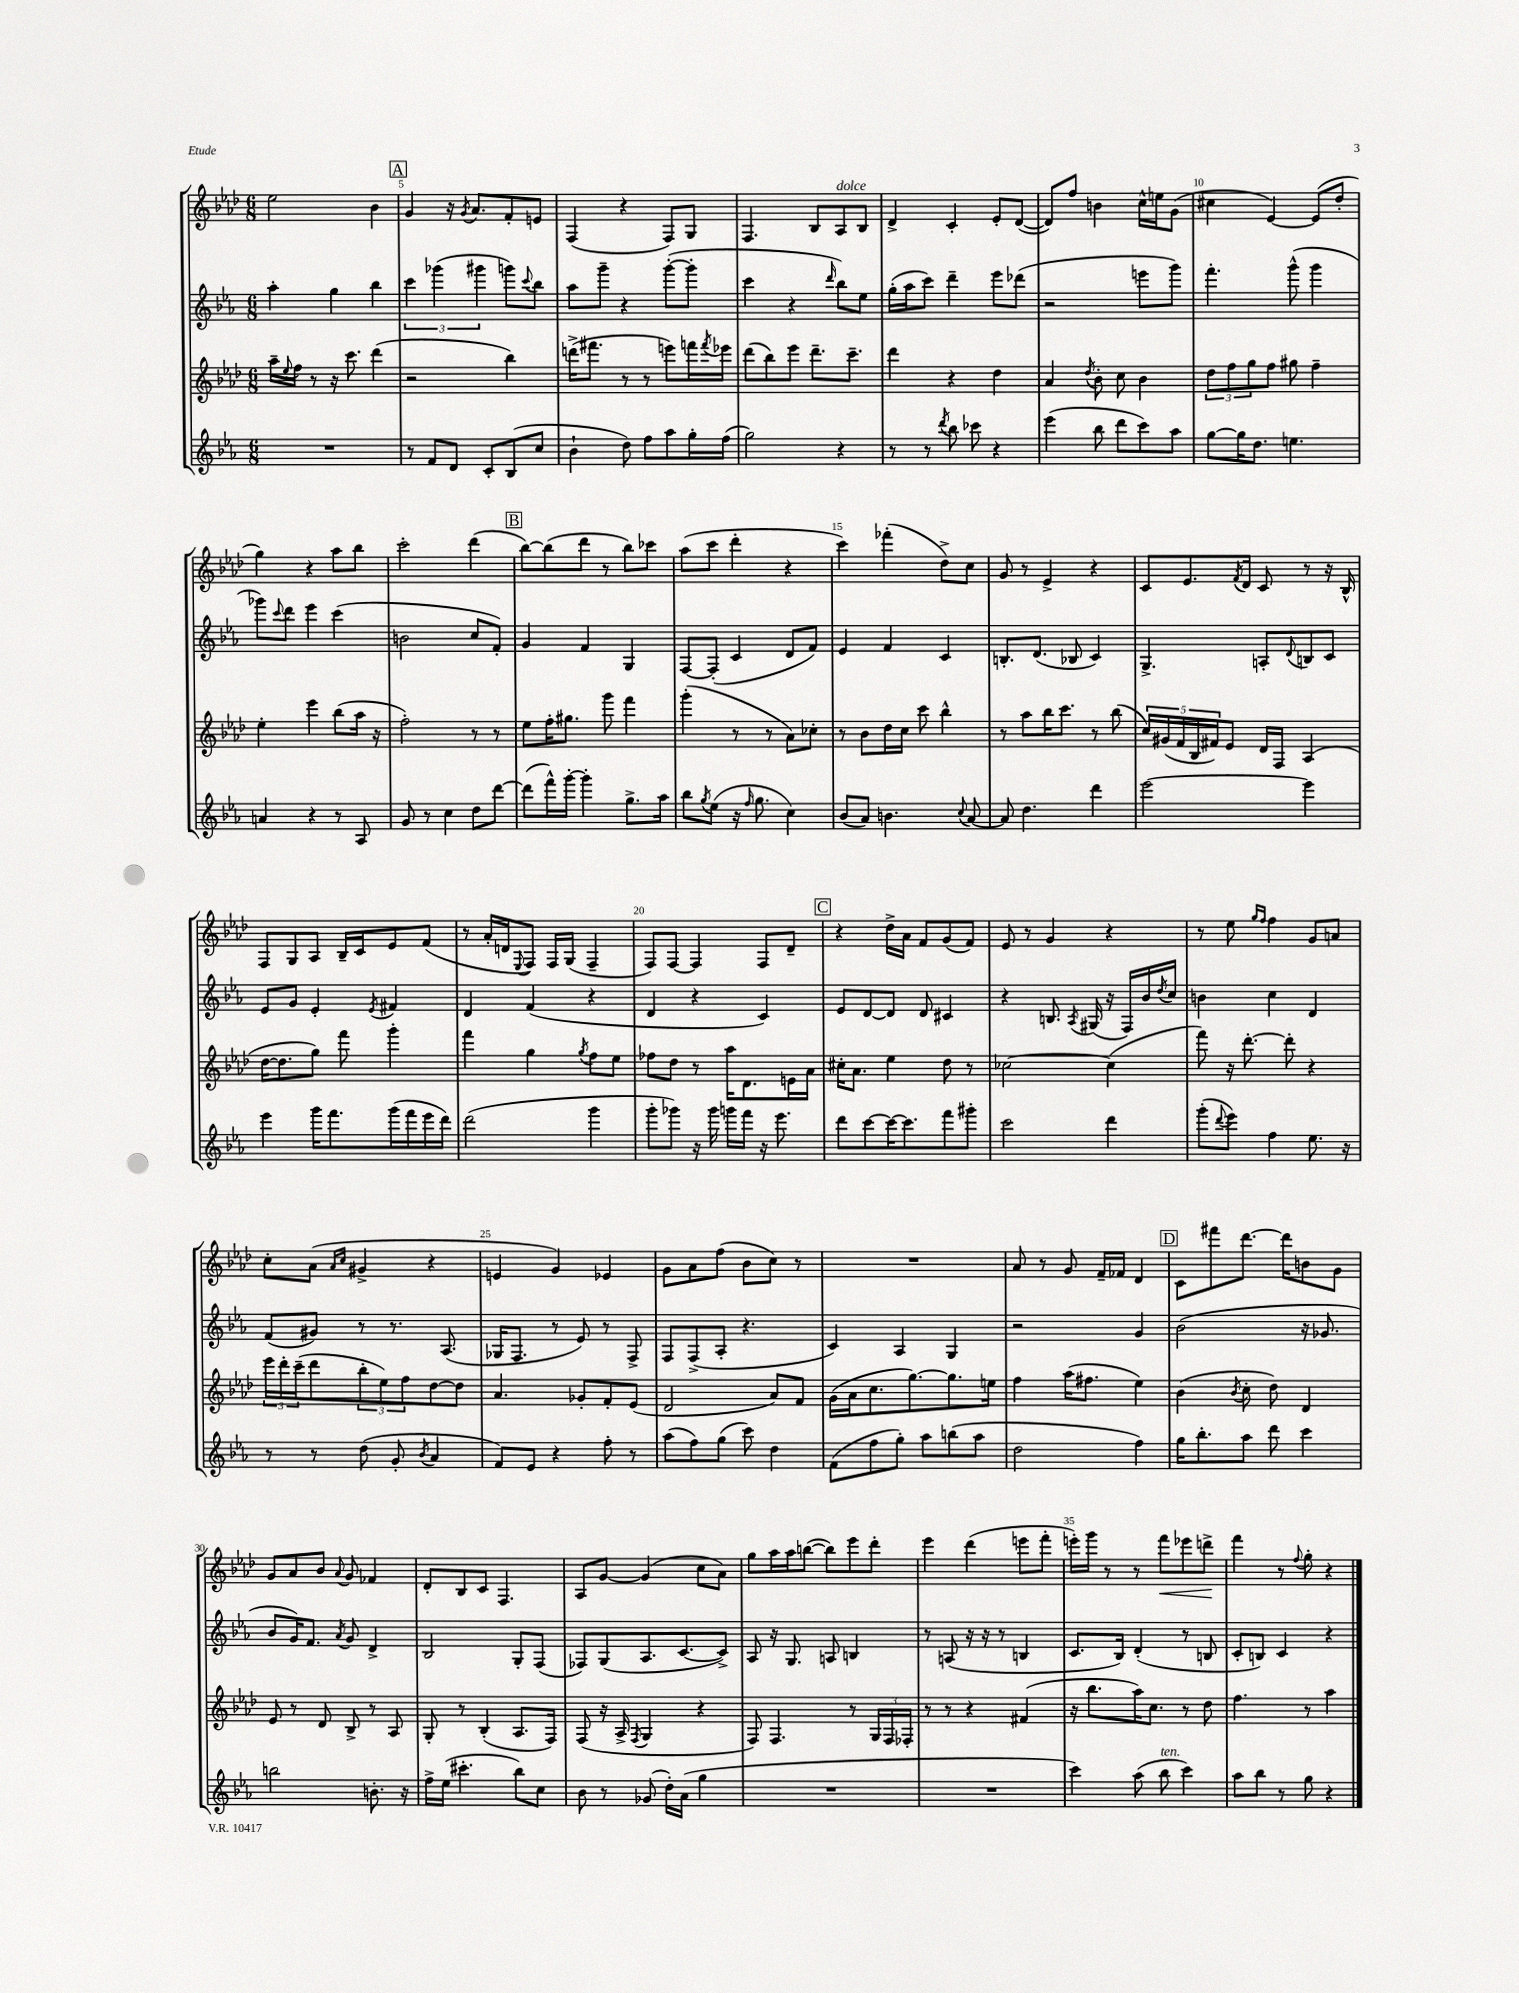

**kern	**kern	**kern	**kern
*staff4	*staff3	*staff2	*staff1
*clefG2	*clefG2	*clefG2	*clefG2
*k[b-e-a-]	*k[b-e-a-d-]	*k[b-e-a-]	*k[b-e-a-d-]
*M6/8	*M6/8	*M6/8	*M6/8
2.r	16aa-~\LL	4aa-'\	2ee-\
.	8qqee-/	.	.
.	16ff\JJ	.	.
.	8r	.	.
.	16r	4gg\	.
.	8.ccc\	.	.
.	(4ddd-\	4bb-\	4b-\
=	=	=	=
8r	2r	6ccc\	4g/
8f/L	.	.	.
.	.	(6ggg-\	.
8d/J	.	.	16r
.	.	.	8qg/
.	.	.	8.a-/L
.	.	6ggg#\	.
8c'/L	.	.	.
(8B-/	4bb-\)	8ggg\L)	8f'/
.	.	8qqccc/	.
8cc/J	.	8bb-\J	8e/J
=	=	=	=
4b-`\	(16ddd^\LK	8aa-\L	(4F/
.	8.fff#\J	.	.
.	.	8ggg~\J	.
8dd\)	8r	4r	4r
8ff\L	8r	.	.
8aa-\	8eee\L)	([8ggg'\L	8F/L)
16gg'\L	16fff\L	8ggg'\]J	8G/J
.	8qfff/	.	.
(16ff\JJ	16eee-\JJ	.	.
=	=	=	=
2gg\)	(8ddd-\L	4ccc\	4.F/
.	8bb-\)	.	.
.	8eee-\J	4r	.
.	8.ddd-~\L	.	8B-/L
.	.	16qqddd/	.
4r	.	8bb-\L)	8A-/
.	8.ccc~\J	.	.
.	.	8ee-\J	8B-/J
=	=	=	=
8r	4ddd-\	(16gg'\LL	4d-^/
.	.	16aa-\J	.
8r	.	8ccc\J)	.
8qddd/	.	.	.
8bb-\	4r	4ddd~\	4c'/
8ccc-\	.	.	.
4r	4dd-\	8eee-\L	8e-'/L
.	.	(8ddd-\J	([8d-/J
=	=	=	=
(4eee-\	4a-/	2r	8d-/]L)
.	.	.	8ff/J
.	8qdd-/	.	.
8bb-\	8b-'\	.	4b\
8ddd\L	8cc\	.	.
8ccc\)	4b-\	8eee\L	16cc^^\LL
.	.	.	16ee\J
8aa-\J	.	8ggg\J)	(8g\J
=	=	=	=
[8gg\L	12dd-\L	4.fff'\	4cc#\
.	12ff\	.	.
16gg\]K	.	.	.
.	12gg\	.	.
8.dd\J	.	.	.
.	8ff\J	.	[4e-/)
4.ee\	8gg#\	(8ggg^^\	.
.	4ff~\	4ggg\	(8e-/]L
.	.	.	8dd-'/J
=	=	=	=
4a/	4ee-'\	8ggg-\L)	4gg\)
.	.	8qqccc/	.
.	.	8ddd\J	.
4r	4eee-\	4eee-\	4r
8r	(8bb-\L	(4ccc\	8aa-\L
8A-/	16aa-\Jk	.	8bb-\J
.	16r	.	.
=	=	=	=
8g/	2ff'\)	2b\	2ccc'\
8r	.	.	.
4cc\	.	.	.
8dd\L	8r	8cc/L	(4ddd-\
[8ddd\J	8r	8f'/J)	.
=	=	=	=
(8ddd\]L	8ee-\L	4g/	[8bb-\L)
16fff^^\L)	16ff'\K	.	(8bb-\]
[16ggg'\JJ	8.gg#\J	.	.
4ggg'\]	.	4f/	8ddd-\J
.	8ggg\	.	8r
8.gg^\L	4fff\	4G/	8bb-\L)
.	.	.	8ccc-\J
16aa-\Jk	.	.	.
=	=	=	=
8bb-\L	(4ggg'\	[8F/L	(8aa-\L
8qgg/	.	.	.
(8ee-\J	.	(8F'/]J	8ccc\J
16r	8r	4c/	4ddd-'\
16qqff/	.	.	.
8.gg\	.	.	.
.	8r	.	.
4cc\)	8a-\L)	8d/L	4r
.	8cc-'\J	8f/J)	.
=	=	=	=
(8b-/L	8r	4e-/	4ccc\)
8a-/J)	8b-\L	.	.
4.b\	16dd-\L	4f/	(4fff-'\
.	16cc\JJ	.	.
.	8ccc\	.	.
.	4bb-^^\	4c/	8dd-^\L)
8qqcc/	.	.	.
[8a-/	.	.	8cc\J
=	=	=	=
8a-/]	8r	8.B'/L	8g/
4.dd\	8aa-\L	.	8r
.	.	(8.d/J	.
.	16bb-\K	.	4e-^/
.	8.ccc\J	.	.
.	.	8B-/	.
4ddd\	8r	4c/)	4r
.	(8bb-\	.	.
=	=	=	=
[2eee-\	20cc/LL)	4.G^/	8c/L
.	(20g#/	.	.
.	20f/	.	.
.	.	.	8.e-/
.	20B-/	.	.
.	20f#/J)	.	.
.	8e-/J	.	.
.	.	.	8qf/
.	.	.	16d-/Jk
.	16d-/LL	8A'/L	8c/
.	16F/JJ	.	.
.	.	8qqd/	.
4eee-\]	(4A-/	8B/	8r
.	.	8c/J	16r
.	.	.	16B-^^/
=	=	=	=
4eee-\	[16dd-\LK	8e-/L	8F/L
.	8.dd-\]	.	.
.	.	8g/J	8G/
16ggg\LK	8gg\J)	4e-'/	8A-/J
8.fff\	.	.	.
.	8fff\	.	16B-~/LL
.	.	.	16c/J
.	.	8qe-/	.
(16ggg\L	4ggg'\	4f#/	8e-/
16fff\	.	.	.
16eee-\	.	.	(8f/J
16ddd\JJ)	.	.	.
=	=	=	=
(2ddd\	4fff\	4d/	8r
.	.	.	16a-'/LL
.	.	.	16d/J
.	.	.	8qqE-/
.	4gg\	(4f/	8F/J)
.	.	.	16F/LL
.	.	.	(16G/JJ
.	8qgg/	.	.
4ggg\	8ff\L	4r	4F~/
.	8ee-\J	.	.
=	=	=	=
8ggg'\L	8ff-\L	4d/	8F/L)
8ggg-\J)	8dd-\J	.	[8F/J
16r	8r	4r	4F/]
16ggg-\	.	.	.
16ggg\LL	16aa-\LK	.	.
16fff\JJ	8.d-\	.	.
16r	.	4c/)	8F/L
8.eee-\	.	.	.
.	16e\L	.	8d-~/J
.	16a-\JJ	.	.
=	=	=	=
8ddd\L	16cc#'\LK	8e-/L	4r
.	8.a-\J	.	.
[8ccc\	.	[8d/	.
16ccc\_K	4ee-\	8d/]J	16dd-^\LL
8.ccc\]	.	.	16a-\JJ
.	.	8d/	8f/L
8fff\	8dd-\	4c#/	(8g/
8ggg#'\J	8r	.	8f/J)
=	=	=	=
2ccc\	[2cc-\	4r	8e-/
.	.	.	8r
.	.	8.B/	4g/
.	.	8qA-/	.
.	.	(16G#/	.
4ddd\	(4cc-\]	16r	4r
.	.	16F/LL)	.
.	.	16b-/	.
.	.	8qdd/	.
.	.	16cc/JJ	.
=	=	=	=
(8ggg'\L	8fff\)	4b\	8r
8qqddd/	.	.	.
8eee-\J)	16r	.	8ee-\
.	[8.ddd-'\	.	.
.	.	.	16qqgg/LL
.	.	.	16qqff/JJ
4ff\	.	4cc\	4ff\
.	8ddd-'\]	.	.
8.ee-\	4r	4d/	8g/L
.	.	.	8a/J
16r	.	.	.
=	=	=	=
8r	24eee-\LL	(8f/L	8cc'\L
.	24ddd-'\	.	.
.	(24ccc~\J	.	.
8r	8ddd-\	8g#/J)	(8a-\J
.	.	.	16qqa-/LL
.	.	.	16qqcc/JJ
(8dd\	12bb-'\	8r	4g#^/
.	12ee-\)	.	.
8g'/	.	8.r	.
.	12ff\	.	.
8qb-/	.	.	.
4a-/	[8dd-\	.	4r
.	.	(8.A-/	.
.	8dd-\]J	.	.
=	=	=	=
8f/L)	4.a-/	16G-/LK	4e/
.	.	8.F/J	.
8e-/J	.	.	.
4r	.	8r	4g/)
.	8g-'/L	8e-/)	.
8ff'\	8f'/	8r	4e-/
8r	(8e-/J	8F^/	.
=	=	=	=
(8aa-\L	2d-/	8F/L	8g\L
8ff\)	.	(8F^/	8a-\
(8gg\J	.	8A-'/J	(8ff\J
8ccc\)	.	4.r	8b-\L
4dd\	8a-/L)	.	8cc\J)
.	8f/J	.	8r
=	=	=	=
(8f\L	(16g\LL	4c/)	2.r
.	16a-\J	.	.
8ff\	8.cc\	.	.
8gg'\J)	.	4A-/	.
.	[8.gg\)	.	.
8aa-\L	.	.	.
(8bb\	8.gg\]	4G/	.
8aa-\J	.	.	.
.	16ee\Jk	.	.
=	=	=	=
2dd\	4ff\	2r	8a-/
.	.	.	8r
.	(16aa-\LK	.	8g/
.	8.ff#\J	.	.
.	.	.	16f~/LL
.	.	.	16f-/JJ
4ff\)	4ee-\)	4g/	4d-/
=	=	=	=
16gg\LK	(4b-\	(2b-\	8c\L
8.bb-'\	.	.	.
.	.	.	8fff#\
.	8qb-/	.	.
8aa-\J	8cc'\	.	[8.ddd-\J
8ddd\	8dd-\)	.	.
.	.	.	16ddd-\]LK
4ccc\	4d-/	16r	8b\
.	.	8.g-/	.
.	.	.	8g\J
=	=	=	=
2bb\	8e-/	8b-/L	8g/L
.	8r	16g/K)	8a-/
.	.	8.f/J	.
.	8d-/	.	8b-/J
.	.	8qa-/	8qqa-/
.	8B-^/	8g/	8g/
8.b'\	8r	4d^/	4f-/
.	8A-/	.	.
16r	.	.	.
=	=	=	=
16ff^\LL	8G'/	2B-/	8d-'/L
(16ee-\JJ	.	.	.
4.ccc#'\	8r	.	8B-/
.	(4B-'/	.	8c/J
.	.	.	4.F/
8bb-\L)	8.A-/L	8G'/L	.
8cc\J	.	(8F/J	.
.	16F/Jk)	.	.
=	=	=	=
8b-\	(8F/	8F-/L)	8A-/L
8r	16r	(8G/	[8g/J
.	16A-^/	.	.
.	8qF/	.	.
(8g-/	4G/	8.A-/	(4g/]
16dd'\LL)	.	.	.
(16a-\JJ	.	[8.c/	.
4gg\	4r	.	8cc\L
.	.	8c^/]J)	8a-\J)
=	=	=	=
2.r	8F/)	8A-/	8gg\L
.	4.F/	16r	16aa-\L
.	.	8.G/	16aa-\J
.	.	.	([8bb\J
.	.	8A/	8bb\]L)
.	8r	4B/	8eee-\
.	24G/LL	.	8ddd-'\J
.	24F/	.	.
.	24F-'/JJ	.	.
=	=	=	=
2.r	8r	8r	4eee-\
.	8r	(8A/	.
.	4r	16r	(4ddd-\
.	.	16r	.
.	.	8r	.
.	(4f#/	4B/	8eee\L
.	.	.	8fff'\J
=	=	=	=
4ccc\)	16r	8.c/L	16eee'\LL)
.	8.bb-\L	.	16ggg\JJ
.	.	.	8r
.	.	16B-/Jk)	.
(8aa-\	16aa-\K)	(4d'/	8r
.	8.cc\J	.	.
8bb-\	.	.	8fff\L
4ccc\)	8r	8r	8eee-\
.	8dd-\	8B/	8ddd^\J
=	=	=	=
8aa-\L	4.ff\	8c'/L	4fff\
8bb-\J	.	8B/J)	.
8r	.	4c/	8r
.	.	.	8qqff/
8gg\	8r	.	8gg'\
4r	4aa-\	4r	4r
==	==	==	==
*-	*-	*-	*-
